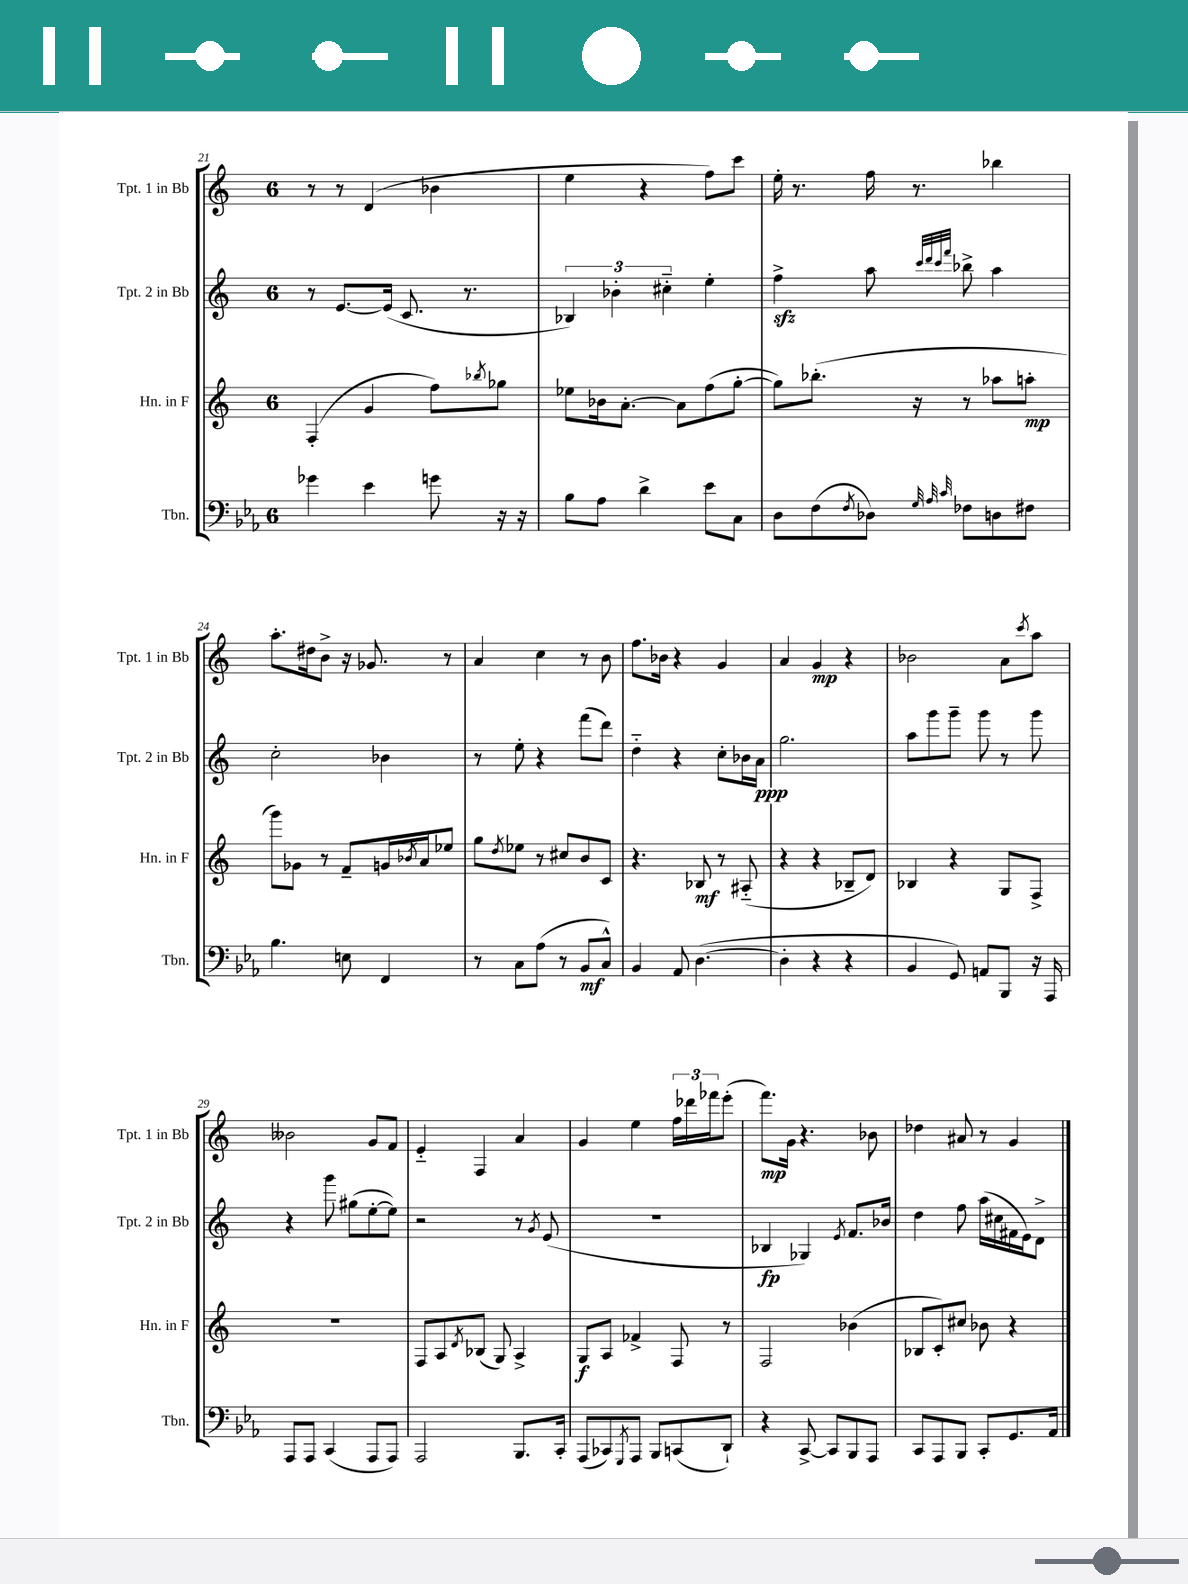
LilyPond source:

<<
\new StaffGroup <<
\new Staff = "s0" \with { instrumentName = "Tpt. 1 in Bb" shortInstrumentName = "Tpt. 1 in Bb" } {
    \clef treble \key c \major \once \override Staff.TimeSignature.style = #'single-digit \time 6/8
    r8 r8 d'4( bes'4 |
    e''4 r4 f''8) c'''8 |
    e''16-. r8. f''16 r8. bes''4 |
    a''8.-. dis''16 b'8-> r16 ges'8. r8 |
    a'4 c''4 r8 b'8 |
    f''8. bes'16 r4 g'4 |
    a'4 g'4\mp r4 |
    bes'2 a'8 \acciaccatura { c'''8 } a''8 |
    beses'2 g'8 f'8 |
    e'4-_ f4 a'4 |
    g'4 e''4 \tuplet 3/2 { f''16 des'''16 fes'''16 } e'''8-.( |
    f'''8.\mp) g'16 r4. bes'8 |
    des''4 ais'8 r8 g'4 \bar "|." |
}
\new Staff = "s1" \with { instrumentName = "Tpt. 2 in Bb" shortInstrumentName = "Tpt. 2 in Bb" } {
    \clef treble \key c \major \once \override Staff.TimeSignature.style = #'single-digit \time 6/8
    r8 e'8.~ e'16( c'8. r8. |
    \tuplet 3/2 { bes4) bes'4-. cis''4-_ } e''4-. |
    f''4->\sfz a''8 \grace { c'''32 d'''32 c'''32 f'''32 } bes''8-> a''4 |
    c''2-. bes'4 |
    r8 e''8-. r4 f'''8( d'''8) |
    d''4-_ r4 c''8-. bes'16 a'16\ppp |
    g''2. |
    a''8 g'''8 g'''8-- g'''8 r8 g'''8 |
    r4 g'''8 gis''8( e''8~-. e''8) |
    r2 r8 \acciaccatura { g'8 } e'8( |
    R2. |
    bes4\fp ges4) \acciaccatura { e'8 } f'8. bes'16 |
    d''4 f''8 a''16( cis''16 fis'16 e'16) d'8-> \bar "|." |
}
\new Staff = "s2" \with { instrumentName = "Hn. in F" shortInstrumentName = "Hn. in F" } {
    \clef treble \key c \major \once \override Staff.TimeSignature.style = #'single-digit \time 6/8
    f4-.( g'4 f''8) \acciaccatura { bes''8 } ges''8 |
    ees''8 bes'16 a'8.~-. a'8 f''8( g''8~-. |
    g''8) bes''8.-.( r16 r8 aes''8 a''8-.\mp |
    g'''8) ges'8 r8 f'8-- g'16 \acciaccatura { bes'8 } a'16 ees''8 |
    g''8 \acciaccatura { d''8 } ees''8 r8 cis''8 b'8 c'8 |
    r4. bes8\mf r8 ais8-_( |
    r4 r4 bes8-- d'8) |
    bes4 r4 g8 f8-> |
    R2. |
    f8 a8 \acciaccatura { d'8 } bes8( g8) a4-> |
    g8\f a8 fes'4-> f8 r8 |
    f2 bes'4( |
    bes8 c'8-.) cis''8 bes'8 r4 \bar "|." |
}
\new Staff = "s3" \with { instrumentName = "Tbn." shortInstrumentName = "Tbn." } {
    \clef bass \key ees \major \once \override Staff.TimeSignature.style = #'single-digit \time 6/8
    ges'4 ees'4 g'8 r16 r16 |
    bes8 aes8 d'4-> ees'8 c8 |
    d8 f8( \acciaccatura { f8 } des8) \grace { g32 aes32 c'32 } fes8 d8 fis8 |
    bes4. e8 f,4 |
    r8 c8 aes8( r8 bes,8\mf c8-^) |
    bes,4 aes,8 d4.~( |
    d4-. r4 r4 |
    bes,4 g,8) a,8 bes,,8 r16 aes,,16 |
    aes,,8 aes,,8 c,4( aes,,8 aes,,8) |
    aes,,2 bes,,8. c,16-. |
    aes,,8( ces,8) \acciaccatura { g,,8 } aes,,8 bes,,8 c,8( d,8-!) |
    r4 c,8~-> c,8 bes,,8 aes,,8 |
    c,8 aes,,8 bes,,8 c,8-. g,8. aes,16 \bar "|." |
}
>>
>>
\layout { \context { \Score currentBarNumber = #21 } }
